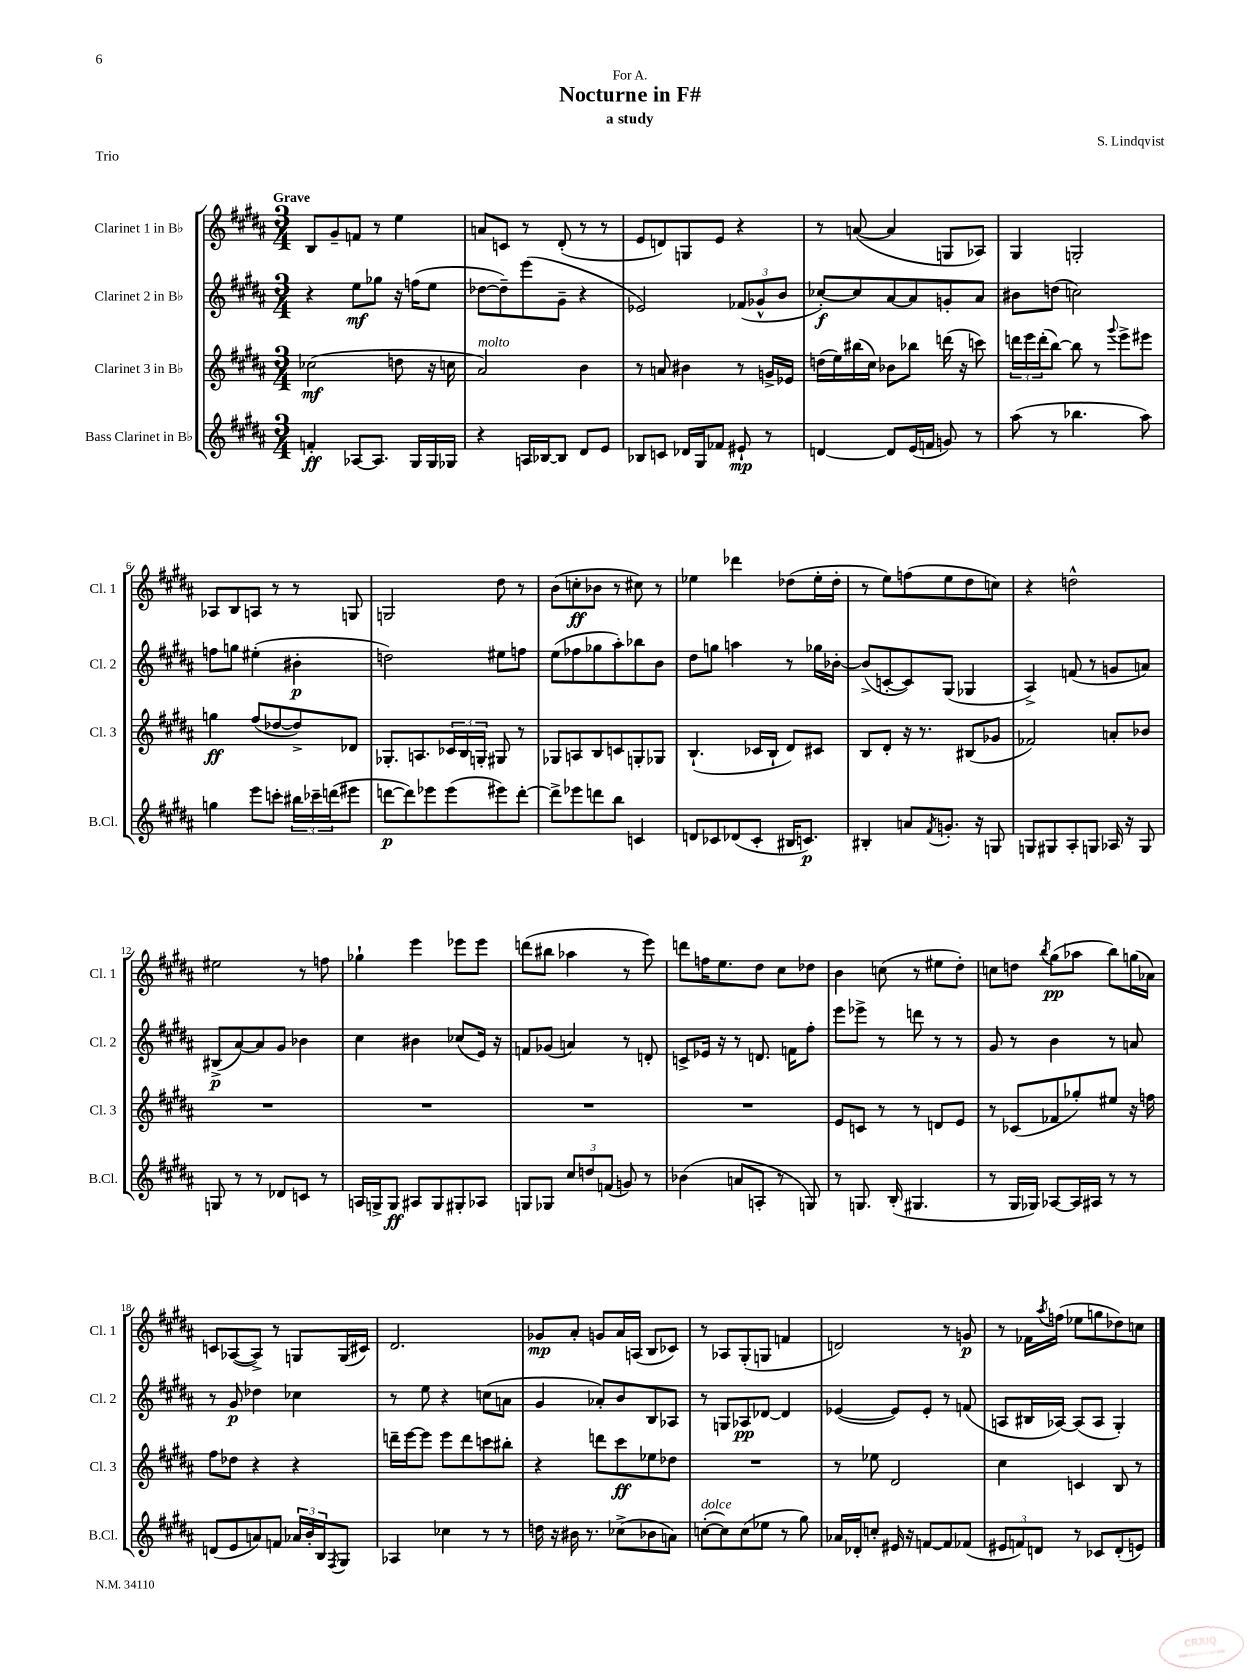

**kern	**kern	**kern	**kern
*staff4	*staff3	*staff2	*staff1
*clefG2	*clefG2	*clefG2	*clefG2
*k[f#c#g#d#a#]	*k[f#c#g#d#a#]	*k[f#c#g#d#a#]	*k[f#c#g#d#a#]
*M3/4	*M3/4	*M3/4	*M3/4
4f'	(2cc-	4r	8B
.	.	.	8g#~
[8A-	.	8ee	8f
8.A-]	.	8gg-	8r
.	8dd	16r	4ee
16G#	.	(16ff	.
16G#	16r	8ee	.
16G-	16cc	.	.
=	=	=	=
4r	2a#)	[8dd-	8a
.	.	8dd-~])	8c
16A	.	(8eee	8r
[16B-	.	.	.
8B-]	.	8g#~	(8d#'
8d#	4b	4r	8r
8e	.	.	8r
=	=	=	=
8B-	8r	2e-)	8e
8c	8a	.	8d)
16d-	4b#	.	8G
16G#	.	.	.
8f-	.	.	8e
8e#`	8r	(12f-	4r
.	.	12g-^^	.
8r	16g^	.	.
.	.	12b	.
.	16e-	.	.
=	=	=	=
[4d	(16dd	[8cc-')	8r
.	16ee)	.	.
.	(16bb#	8cc-]	([8a
.	16cc#)	.	.
8d]	8b-	[8a#	4a]
(16e	8bb-	8a#]	.
16f	.	.	.
8g)	(16ddd	8g'	8G
.	16r	.	.
8r	8ccc)	8a#	8A-)
=	=	=	=
(8aa#	24ddd	8b#	4G#
.	24eee	.	.
.	(24ddd'	.	.
8r	[8bb)	(8dd	.
4.bb-	8bb]	2cc)	2G'
.	8r	.	.
.	8qqggg#	.	.
.	8eee^	.	.
8aa#)	8eee#	.	.
=	=	=	=
4gg	4gg	8ff	8A-
.	.	8gg	8B
8eee	(8ff#	(4ee#'	8A
8ccc'	[8dd-	.	8r
24bb#	8dd-^])	4b#'	8r
24ccc-~	.	.	.
(24ddd	.	.	.
8eee#	8d-	.	8G
=	=	=	=
[8ddd	8.G-'	2dd)	2G
8ddd])	.	.	.
.	8.A	.	.
8eee-	.	.	.
(8eee-	24c-	.	.
.	24B	.	.
.	24G'	.	.
8eee#)	8G#	8ee#	8dd#
[8ddd'	8r	8ff	8r
=	=	=	=
8ddd^]	8G-	(8ee	(8b
8eee-	8A	8ff-	8cc'
8ddd	8B	8gg-	8b-
8bb	8c	8aa#')	8r
4c	8G'	8bb-	8cc#)
.	8G-	8b	8r
=	=	=	=
8d	(4.B`	8dd#	4ee-
8c-	.	8gg	.
(8d-	.	4aa	4ddd-
8c-'	16c-	.	.
.	16B`	.	.
16B#	8d#)	8r	(8dd-
8.c)	.	.	.
.	8c#	16gg-	16ee-'
.	.	[16b-'	16dd-'
=	=	=	=
4B#'	8B	(8b-^]	8r
.	8d#'	[8c'	8ee)
8a	16r	8c])	(8ff
.	8.r	.	.
8qf#	.	.	.
8.g'	.	(8G#	8ee
.	(8B#	4G-	8dd#
16r	.	.	.
8G	8g-	.	8cc)
=	=	=	=
8G	2f-)	4A#^)	4r
8G#	.	.	.
8A#'	.	(8f	2dd^^
8G	.	8r	.
16A-	8a'	8g	.
16r	.	.	.
8G	8b-	8a)	.
=	=	=	=
8G	2.r	(8B#^	2ee#
8r	.	[8a#)	.
8r	.	8a#]	.
8d-	.	8g#	.
8c	.	4b-	8r
8r	.	.	8ff
=	=	=	=
16A	2.r	4cc#	4gg-`
16G^	.	.	.
8G	.	.	.
8A#	.	4b#	4eee
8G	.	.	.
8G#'	.	(8cc-	8eee-
8A-	.	16e)	8eee-
.	.	16r	.
=	=	=	=
8G	2.r	8f	(8ddd
8G-	.	(8g-	8bb#
12cc#	.	4a)	4aa-
12dd	.	.	.
(12f	.	.	.
8g)	.	8r	8r
8r	.	8d'	8eee)
=	=	=	=
(4b-	2.r	8c^	8ddd
.	.	16e-	16ff
.	.	16r	8.ee
8a	.	8r	.
8A'	.	8.d	8dd#
8r	.	.	8cc#
.	.	16f	.
8G)	.	8ff#'	8dd-
=	=	=	=
8r	8e	8eee	4b
8.G	8c	8eee-^	.
.	8r	8r	(8cc
(16B'	.	.	.
4.G#	8r	8ddd	8r
.	8d	8r	8ee#
.	8e	8r	8dd#')
=	=	=	=
8r	8r	8g#	8cc
16G#	(8c-	8r	8dd
16G-)	.	.	.
.	.	.	8qbb
[8A-	8f-	4b	(8gg#
16A-]	8gg-')	.	8aa-
16A#	.	.	.
8r	8ee#	8r	8bb)
8r	16r	8a	(16gg
.	16ff	.	16a-)
=	=	=	=
(8d	8ff#	8r	8c
8e	8dd-	8g#	([8A-
8a)	4r	4dd-	8A-^])
8f	.	.	8r
24a-	4r	4cc-	8G
24b'	.	.	.
24B	.	.	.
8qF#	.	.	.
8G#	.	.	(16G
.	.	.	16c#)
=	=	=	=
4A-	16ddd~	8r	2.d#
.	[16eee	.	.
.	8eee]	8ee	.
4cc-	8eee	4r	.
.	8ddd	.	.
8r	8ccc	(8cc	.
8r	8bb#'	8a	.
=	=	=	=
16dd	4r	4g#	8g-
16r	.	.	.
16b#	.	.	8a#'
8.r	.	.	.
.	8ddd	8a-')	8g
(8cc-^	8ccc#	8b	16a#
.	.	.	(16A
8b-	8ee-	8B	8B
8a)	8dd-	8A-	8c-)
=	=	=	=
([8cc'	2.r	8r	8r
8cc])	.	8G	8A-
(8cc	.	8A-	(8G#'
8ee-	.	[8d-	8G
8r	.	4d-]	4f
8gg#)	.	.	.
=	=	=	=
16a-	8r	([4e-	2d)
16d-'	.	.	.
8cc'	8ee-	.	.
16e#	2d#	8e-])	.
16r	.	.	.
[8f	.	8e-'	.
8f]	.	8r	8r
(8f-	.	(8f	8g
=	=	=	=
12e#	4cc#	8A	8r
12f)	.	.	.
.	.	16B#	16f-
12d	.	.	.
.	.	.	8qaa#
.	.	[16A-)	(16ff
8r	4c	(8A-]	8ee-
8c-	.	8A-	8gg
(8d'	8B	4G#')	8dd-)
8e)	8r	.	8cc
==	==	==	==
*-	*-	*-	*-
